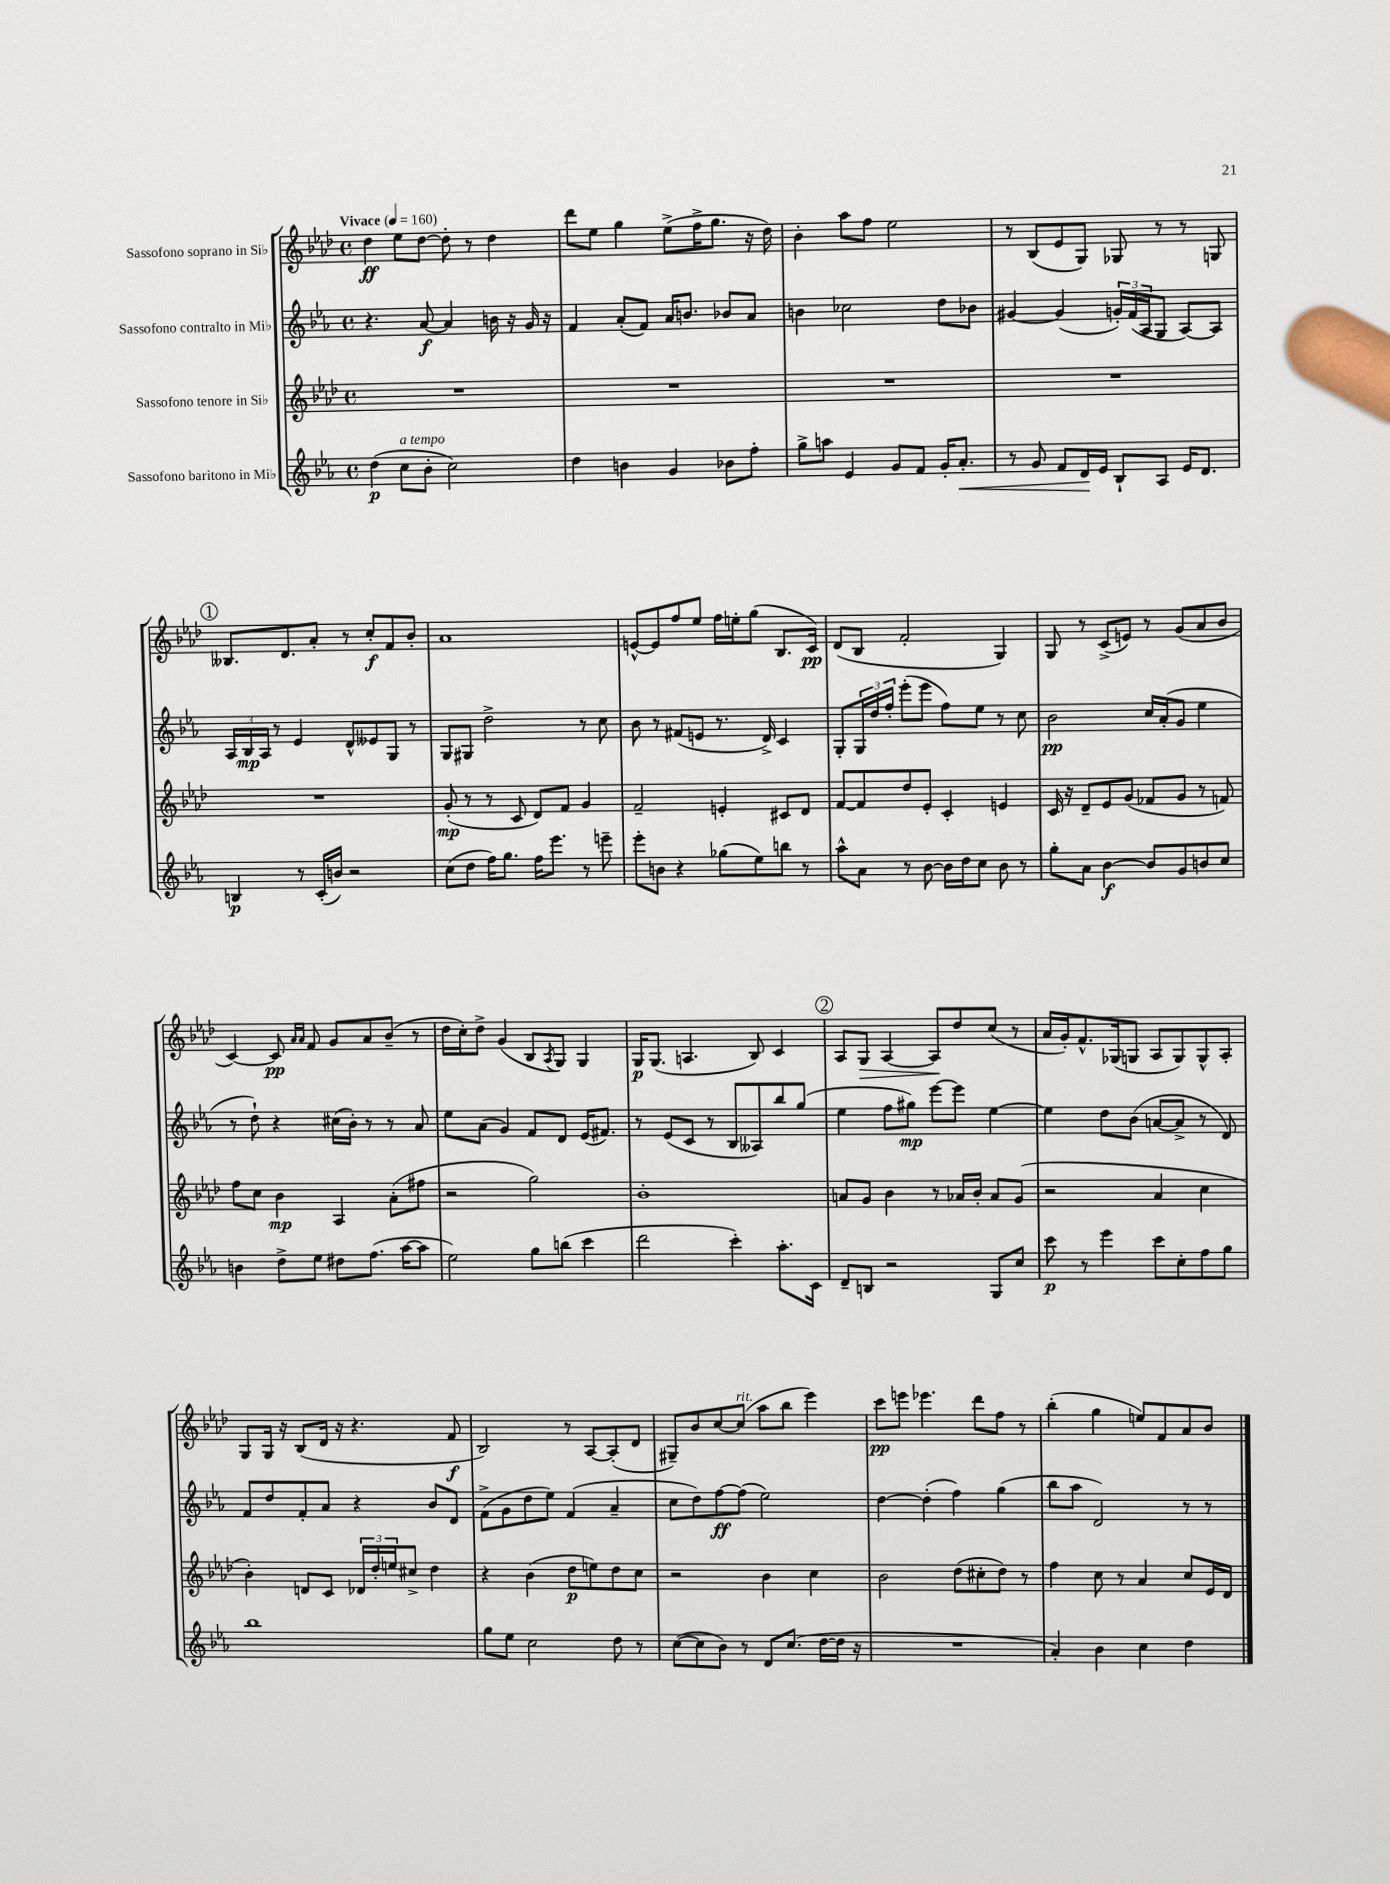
<<
\new StaffGroup <<
\new Staff = "s0" \with { instrumentName = "Sassofono soprano in Sib" } {
    \clef treble \key aes \major \defaultTimeSignature \time 4/4 \tempo "Vivace" 4 = 160
    des''4\ff ees''8 des''8~ des''8-. r8 des''4 |
    des'''8 ees''8 g''4 ees''8->( f''16-> g''8. r16 des''16) |
    bes'4-. aes''8 f''8 ees''2 |
    r8 bes8( ees'8 g8) ges8 r8 r8 g8 |
    \mark \markup { \circle "1" } beses8. des'8. aes'8-. r8 c''8-.\f f'8 bes'8-. |
    aes'1 |
    e'8~-^ e'8 f''8 ees''8 f''16 e''16-. g''8( bes8. c'16\pp) |
    des'8( bes8 f'2-. g4) |
    g8 r8 c'8->( e'8) r8 g'8( aes'8 bes'8 |
    c'4~) c'8\pp \grace { aes'16 aes'16 } f'8 g'8 aes'8 bes'8--( r8 |
    des''16 c''16-.) des''8-> g'4( bes8 \acciaccatura { aes8 } g8) g4 |
    g16\p g8.( a4. bes8) c'4 |
    \mark \markup { \circle "2" } aes8 g8\> aes4~ aes8\! des''8 c''8( r8 |
    aes'16 g'16-.) f'8.-^ ges16( g8 aes8 g8) g8-^ aes8-. |
    g8 g16 r16 bes8( des'16 r16 r4. f'8\f |
    bes2) r8 aes8~ aes8-.( des'8 |
    gis8--) bes'8 c''8~ c''8^\markup { \italic "rit." }( aes''8 bes''8 ees'''4) |
    c'''8\pp e'''8 ees'''4. des'''8 f''8 r8 |
    bes''4-.( g''4 e''8) f'8 aes'8 bes'8 \bar "|." |
}
\new Staff = "s1" \with { instrumentName = "Sassofono contralto in Mib" } {
    \clef treble \key ees \major \defaultTimeSignature \time 4/4
    r4. aes'8~\f aes'4 b'16 r16 g'16 r16 |
    f'4 aes'8-.( f'8) aes'16 b'8. bes'8 aes'8 |
    b'4 ces''2 d''8 bes'8 |
    gis'4~ gis'4( \tuplet 3/2 { g'16-.) f'16( aes16 } g8 aes8~) aes8 |
    \mark \markup { \circle "1" } \tuplet 3/2 { aes16 bes16\mp aes16 } r8 ees'4 d'8-^ eeses'8 g8 r8 |
    g8 gis8 d''2-> r8 c''8 |
    bes'8 r8 fis'8( e'8 r8. d'16->) c'4 |
    g8-. \tuplet 3/2 { g16 d''16 f''16-. } ees'''8-.( ees'''8 f''8) ees''8 r8 c''8 |
    bes'2\pp c''16 aes'16-.( g'8 ees''4 |
    r8 d''8-!) r4 cis''16( bes'16-.) r8 r8 aes'8 |
    ees''8 aes'8( g'4) f'8 d'8 ees'16( fis'8.) |
    r8 ees'8( c'8 r8 bes8 aeses8) bes''8 g''8( |
    \mark \markup { \circle "2" } ees''4 f''8 gis''8\mp) ees'''8~ ees'''8 ees''4~ |
    ees''4 d''8 bes'8( a'8~ a'8-> r8 d'8) |
    f'8 d''8 f'8-. aes'8 r4 bes'8 d'8 |
    f'8->( g'8 d''8 ees''8) f'4( aes'4-- |
    c''8 d''8) f''8~\ff f''8( ees''2) |
    d''4~ d''4-.( f''4) g''4( |
    bes''8 aes''8 d'2) r8 r8 \bar "|." |
}
\new Staff = "s2" \with { instrumentName = "Sassofono tenore in Sib" } {
    \clef treble \key aes \major \defaultTimeSignature \time 4/4
    R1 |
    R1 |
    R1 |
    R1 |
    \mark \markup { \circle "1" } R1 |
    g'8-.\mp( r8 r8 c'8 des'8) f'8 g'4 |
    f'2-- e'4-. cis'8 des'8 |
    f'8~ f'8 des''8 ees'8-. c'4-. e'4 |
    c'16 r16 des'8-- ees'8 g'8( fes'8 g'8 r8 f'8) |
    f''8 c''8 bes'4\mp aes4 aes'8-.( fis''8 |
    r2 g''2) |
    bes'1-. |
    \mark \markup { \circle "2" } a'8 g'8 bes'4 r8 aes'16 bes'16-. aes'8 g'8( |
    r2 aes'4 c''4 |
    bes'4-.) d'8 c'8 \tuplet 3/2 { des'16 des''16-. e''16 } cis''8-> des''4 |
    r4 bes'4( des''8\p e''8) des''8 c''8 |
    r2 bes'4 c''4 |
    bes'2 des''8( cis''8-. des''8) r8 |
    f''4 c''8 r8 aes'4 c''8 ees'16 des'16 \bar "|." |
}
\new Staff = "s3" \with { instrumentName = "Sassofono baritono in Mib" } {
    \clef treble \key ees \major \defaultTimeSignature \time 4/4
    d''4\p( c''8^\markup { \italic "a tempo" } bes'8-. c''2) |
    d''4 b'4 g'4 bes'8 f''8-. |
    g''8-> a''8 ees'4 g'8 f'8 g'16-. aes'8.-.\< |
    r8 g'8 f'8 d'16\! ees'16 bes8-! aes8 ees'16 d'8. |
    \mark \markup { \circle "1" } b4\p r8 c'16-.( b'16) r2 |
    c''8( d''8 f''16) g''8. f''16 ees'''8. r8 e'''8-- |
    ees'''8-. b'8 r4 ges''8( ees''8) b''8 r8 |
    aes''8-^ aes'8 r8 bes'8~ bes'16 d''16 c''8 bes'8 r8 |
    g''8-. aes'8 bes'4~\f bes'8 g'8 b'8 c''8 |
    b'4 d''8-> ees''8 dis''8 f''8.( aes''16~ aes''8 |
    ees''2) g''8 b''8( c'''4 |
    d'''2 c'''4-.) aes''8.-. c'16 |
    \mark \markup { \circle "2" } d'8-- b8 r2 g8 c''8 |
    c'''8\p r8 ees'''4 c'''8 c''8-. f''8 g''8 |
    bes''1 |
    g''8 ees''8 c''2 d''8 r8 |
    c''8~( c''8 bes'8) r8 d'8 c''8.( d''16~ d''16 r16 |
    R1 |
    aes'4-.) bes'4 c''4 d''4 \bar "|." |
}
>>
>>
\layout { \context { \Score \remove "Bar_number_engraver" } }
